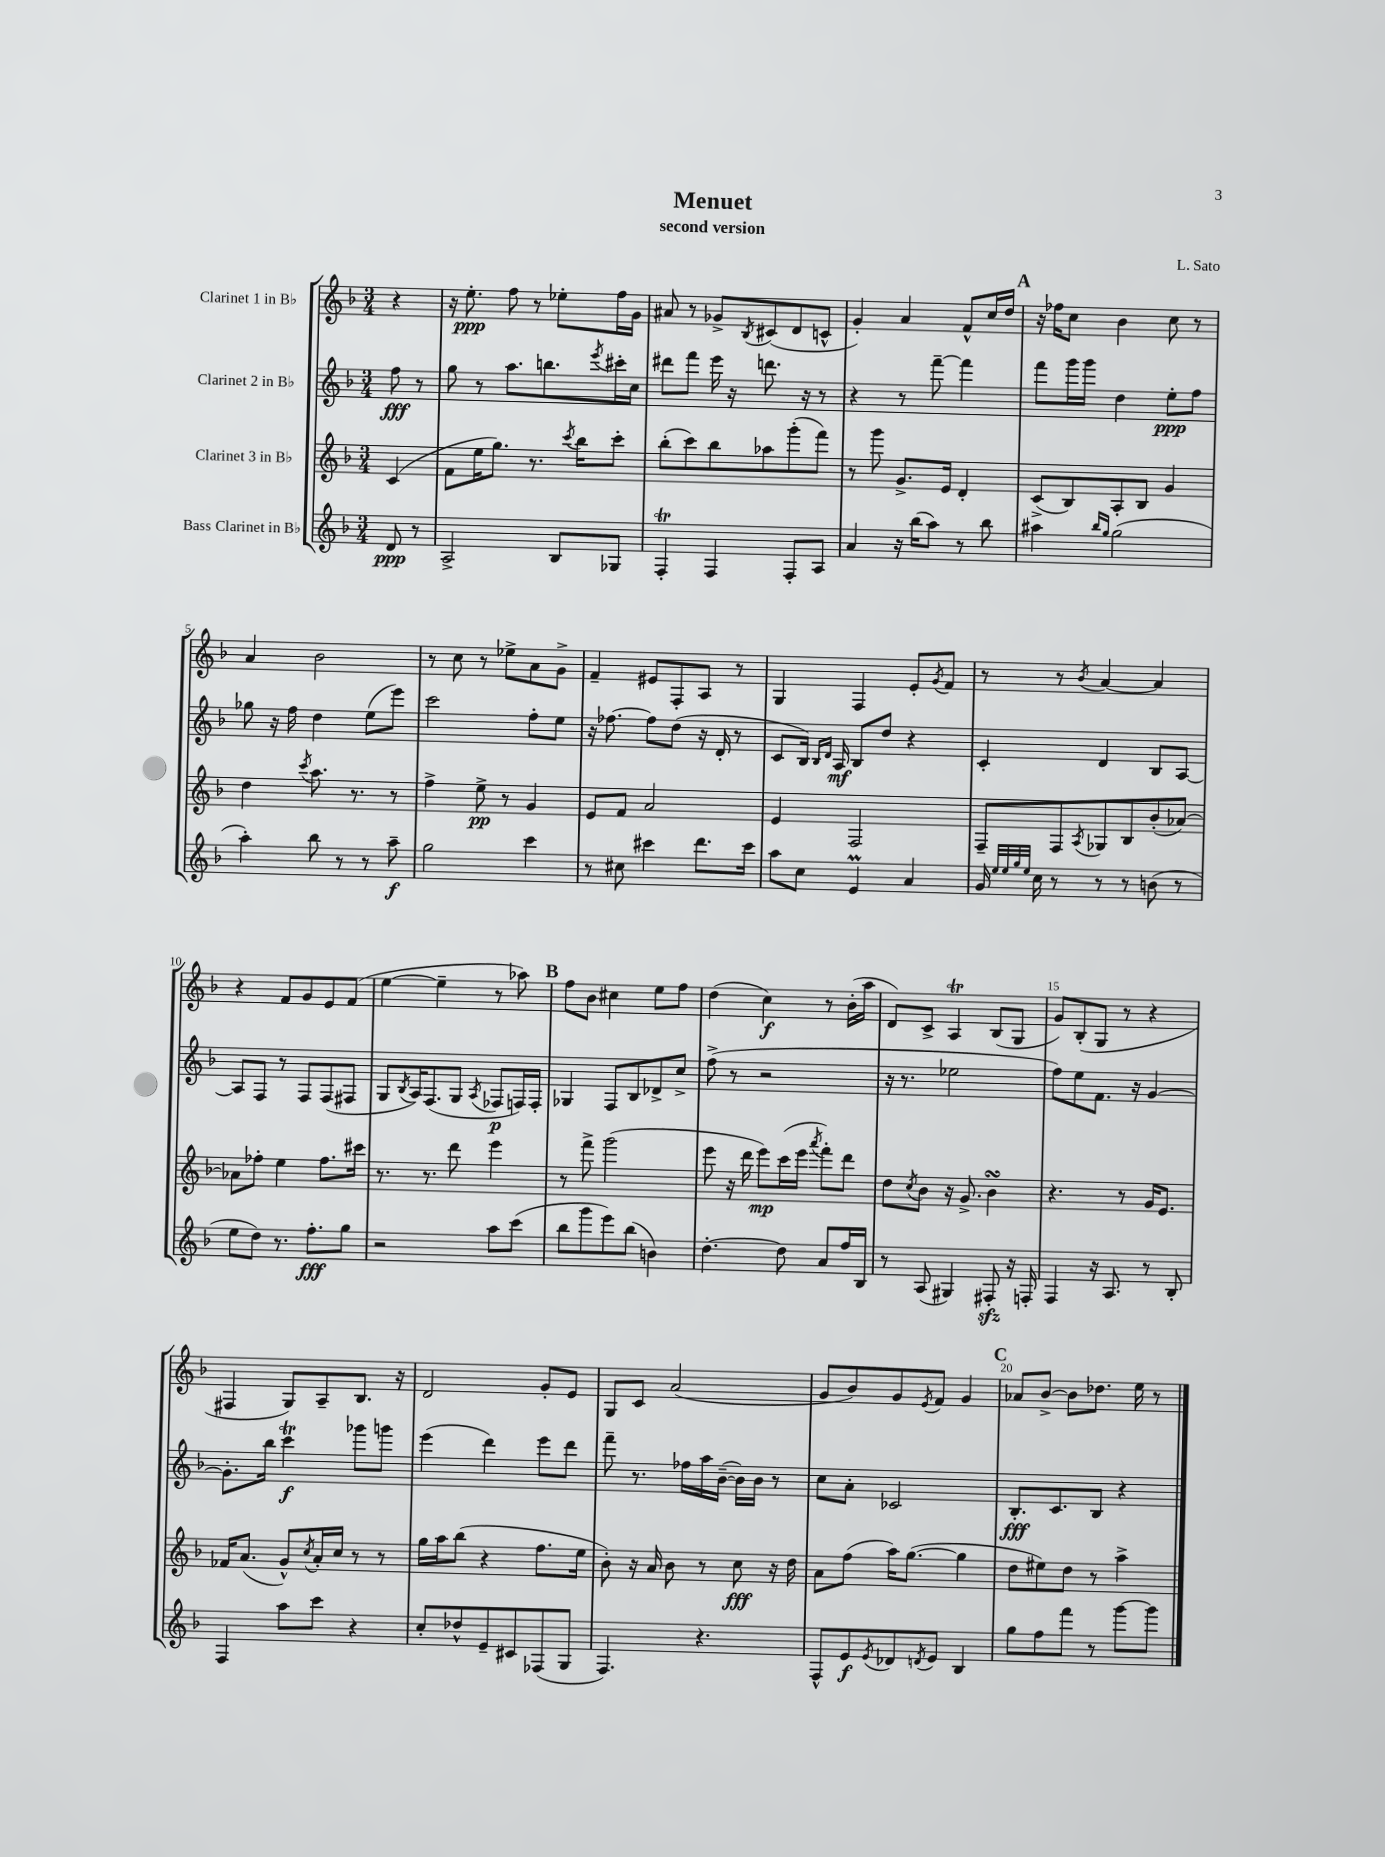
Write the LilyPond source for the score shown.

\header { title = "Menuet" composer = "L. Sato" subtitle = "second version" }
<<
\new StaffGroup <<
\new Staff = "s0" \with { instrumentName = "Clarinet 1 in Bb" } {
    \clef treble \key f \major \numericTimeSignature \time 3/4 \partial 4
    r4 |
    r16 e''8.-.\ppp f''8 r8 ees''8-. f''16 g'16 |
    ais'8 r8 ges'8-> \acciaccatura { bes8 } cis'8( d'8 c'8-^ |
    g'4-.) a'4 f'8-^ c''16 d''16 |
    \mark \markup { \bold "A" } r16 fes''16 c''8 bes'4 c''8 r8 |
    a'4 bes'2 |
    r8 c''8 r8 ees''8-> a'8 g'8-> |
    f'4-- eis'8 f8-. a8 r8 |
    g4 f4 e'8-. \acciaccatura { g'8 } f'8 |
    r8 r8 \acciaccatura { bes'8 } a'4~ a'4 |
    r4 f'8 g'8 e'8 f'8( |
    e''4~ e''4-- r8 aes''8) |
    \mark \markup { \bold "B" } f''8 bes'8 cis''4 e''8 f''8 |
    d''4( c''4\f) r8 bes'16-.( a''16 |
    d'8) c'8-> a4\trill bes8( g8 |
    g'8) bes8-.( g8 r8 r4 |
    fis4 g8) a8-- bes8. r16 |
    d'2 g'8-. e'8 |
    g8 c'8 a'2( |
    g'8 bes'8) g'8 \acciaccatura { e'8 } f'8 g'4 |
    \mark \markup { \bold "C" } aes'8 bes'8~-> bes'8 des''8. e''16 r8 \bar "|." |
}
\new Staff = "s1" \with { instrumentName = "Clarinet 2 in Bb" } {
    \clef treble \key f \major \numericTimeSignature \time 3/4 \partial 4
    f''8\fff r8 |
    g''8 r8 a''8. b''8. \acciaccatura { e'''8 } cis'''16-. c''16 |
    dis'''8 f'''8 e'''16 r16 d'''8. r16 r8 |
    r4 r8 f'''8~-- f'''4 |
    \mark \markup { \bold "A" } f'''8 g'''16 g'''16 d''4 e''8-.\ppp f''8 |
    ges''8 r16 f''16 d''4 e''8( e'''8) |
    c'''2 f''8-. e''8 |
    r16 fes''8.~ fes''8 d''8( r16 d'16-. r8 |
    c'8 bes16) \grace { bes16 d'16 } a16\mf bes8 d''8 r4 |
    c'4-. d'4 bes8 a8~ |
    a8 f8 r8 f8 f8( fis8 |
    g8 \acciaccatura { bes8 } a16) f8.( g8 \acciaccatura { a8 } fes8\p f16) f16-. |
    \mark \markup { \bold "B" } ges4 f8 bes8 des'8-> c''8-> |
    f''8->( r8 r2 |
    r16 r8. ees''2 |
    f''8) e''8 f'8. r16 g'4~ |
    g'8.-. bes''16 c'''4\trill\f ges'''8 g'''8 |
    e'''4( d'''4) e'''8 d'''8 |
    f'''8-- r8. fes''16 a''16 bes'16~--( bes'16) bes'16 r8 |
    c''8 a'8-. ces'2 |
    \mark \markup { \bold "C" } bes8.-.\fff c'8. bes8 r4 \bar "|." |
}
\new Staff = "s2" \with { instrumentName = "Clarinet 3 in Bb" } {
    \clef treble \key f \major \numericTimeSignature \time 3/4 \partial 4
    c'4( |
    f'8 e''16 g''8.) r8. \acciaccatura { c'''8 } bes''16 c'''8-. |
    bes''8-.( c'''8) bes''8 aes''8 g'''8-.( f'''8) |
    r8 g'''8 g'8.-> e'16 d'4-. |
    \mark \markup { \bold "A" } c'8->( bes8) a8-. bes8 g'4 |
    d''4 \acciaccatura { c'''8 } a''8. r8. r8 |
    f''4-> e''8->\pp r8 g'4 |
    e'8 f'8 a'2 |
    e'4 f2 |
    f8-- f8 \acciaccatura { a8 } ges8 bes8 bes'8-.( aes'8~) |
    aes'8 fes''8-. e''4 fes''8. cis'''16 |
    r8. r8. d'''8 e'''4 |
    \mark \markup { \bold "B" } r8 f'''8-> g'''2( |
    e'''8 r16 d'''16 e'''8\mp) c'''16( e'''16 \acciaccatura { a'''8 } f'''8-.) d'''8 |
    d''8 \acciaccatura { c''8 } bes'8 r16 g'8.-> bes'4\turn |
    r4. r8 g'16 e'8. |
    fes'16 a'8.( g'8-^) \acciaccatura { c''8 } a'16-. c''16 r8 r8 |
    g''16 a''16 bes''8( r4 f''8. e''16 |
    bes'8-.) r16 a'16 bes'8 r8 c''8\fff r16 d''16 |
    a'8 f''8( a''16) g''8.~( g''4 |
    \mark \markup { \bold "C" } d''8 eis''8) d''8 r8 a''4-> \bar "|." |
}
\new Staff = "s3" \with { instrumentName = "Bass Clarinet in Bb" } {
    \clef treble \key f \major \numericTimeSignature \time 3/4 \partial 4
    d'8\ppp r8 |
    a2-> bes8 ges8 |
    f4-.\trill f4 f8-. a8 |
    a'4 r16 bes''16( a''8) r8 bes''8 |
    \mark \markup { \bold "A" } ais''4 \grace { bes''16 g''16 } g''2( |
    a''4-.) bes''8 r8 r8 a''8--\f |
    g''2 c'''4 |
    r8 cis''8 cis'''4 d'''8. cis'''16 |
    a''8 c''8 e'4\prall a'4 |
    g'16 \grace { e''32 e''32 g''32 e''32 } c''16 r8 r8 r8 b'8( r8 |
    e''8 d''8) r8. f''8.-.\fff g''8 |
    r2 a''8 c'''8( |
    \mark \markup { \bold "B" } bes''8 g'''8 e'''8) bes''8( b'4) |
    d''4.~-. d''8 a'8 f''16 bes16 |
    r8 a8( gis4) fis8-.\sfz r16 f16-. |
    f4 r16 a8. r8 bes8-. |
    f4 a''8 c'''8 r4 |
    c''8-. des''8-^ e'8-- cis'8 fes8( g8 |
    f4.) r4. |
    f8-^ e'8\f \acciaccatura { e'8 } des'8 \acciaccatura { d'8 } e'8 bes4 |
    \mark \markup { \bold "C" } g''8 f''8 f'''8 r8 g'''8~ g'''8 \bar "|." |
}
>>
>>
\layout { \context { \Score \override BarNumber.break-visibility = ##(#f #t #t) barNumberVisibility = #(every-nth-bar-number-visible 5) } }
